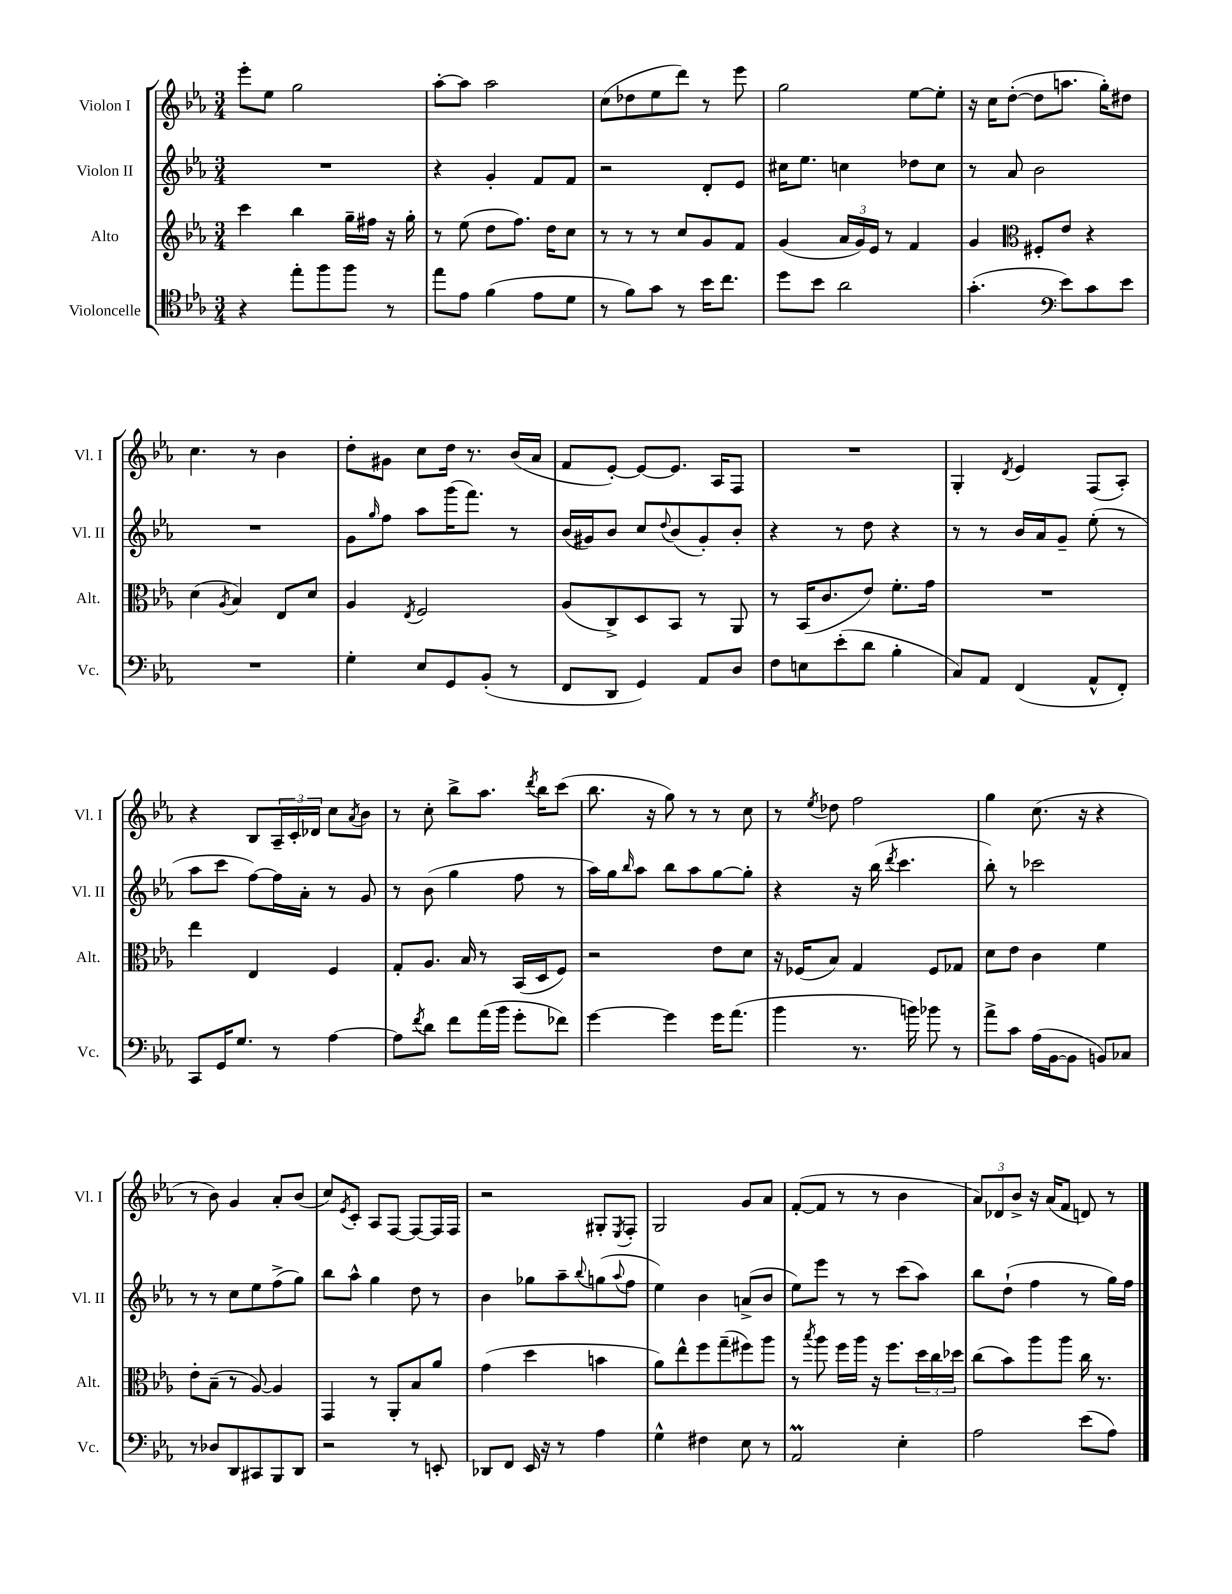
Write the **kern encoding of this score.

**kern	**kern	**kern	**kern
*part4	*part3	*part2	*part1
*staff4	*staff3	*staff2	*staff1
*I"Violoncelle	*I"Alto	*I"Violon II	*I"Violon I
*I'Vc.	*I'Alt.	*I'Vl. II	*I'Vl. I
*clefC4	*clefG2	*clefG2	*clefG2
*k[b-e-a-]	*k[b-e-a-]	*k[b-e-a-]	*k[b-e-a-]
*M3/4	*M3/4	*M3/4	*M3/4
=55	=55	=55	=55
4r	4ccc\	2.r	8eee-'\L
.	.	.	8ee-\J
8ee-'\L	4bb-\	.	2gg\
8ff\	.	.	.
8ff\J	16gg~\LL	.	.
.	16ff#X\JJ	.	.
8r	16r	.	.
.	16gg'\	.	.
=56	=56	=56	=56
8ee-\L	8r	4r	[8aa-'\L
8e-\J	(8ee-\	.	8aa-\J]
(4f\	8dd\L	4g'/	2aa-\
.	8.ff\J)	.	.
8e-\L	.	8f/L	.
.	16dd\KL	.	.
8d\J	8cc\J	8f/J	.
=57	=57	=57	=57
8r	8r	2r	(8cc\L
8f\L)	8r	.	8dd-X\
8g\J	8r	.	8ee-\
8r	8cc/L	.	8ddd\J)
16b-\KL	8g/	8d'/L	8r
8.cc\J	.	.	.
.	8f/J	8e-/J	8eee-\
=58	=58	=58	=58
8dd\L	(4g/	16cc#X\KL	2gg\
.	.	8.ee-\J	.
8b-\J	.	.	.
2a-\	24a-/LL	4ccn\	.
.	24g/)	.	.
.	24e-/JJ	.	.
.	8r	.	.
.	4f/	8dd-X\L	[8ee-\L
.	.	8cc\J	8ee-'\J]
=59	=59	=59	=59
(4.g'\	4g/	8r	16r
.	.	.	16cc\KL
.	.	8a-/	([8dd'\J
*	*clefC3	*	*
.	8F#X'/L	2b-\	8dd\L]
*clefF4	*	*	*
8e-\L)	8e-/J	.	8.aan\J
8c\	4r	.	.
.	.	.	16gg'\KL)
8e-\J	.	.	8dd#X\J
!!LO:LB:g=z
=60	=60	=60	=60
2.r	(4d\	2.r	4.cc\
.	8qA-/	.	.
.	4B-/)	.	.
.	.	.	8r
.	8E-/L	.	4b-\
.	8d/J	.	.
=61	=61	=61	=61
4G'\	4A-/	8g\L	8dd'\L
.	.	16qqgg/	.
.	.	8ff\J	8g#X\J
.	8qE-/	.	.
8E-/L	2F/	8aa-\L	8cc\L
8GG/	.	(16ggg\K	16dd\Jk
.	.	8.fff\J)	8.r
(8BB-'/J	.	.	.
8r	.	8r	(16b-/LL
.	.	.	16a-/JJ
=62	=62	=62	=62
8FF/L	(8A-/L	(16b-/LL	8f/L
.	.	16g#X/J)	.
8DD/J	8C^/)	8b-/J	[8e-'/J)
4GG/)	8D/	8cc/L	8e-/L_
.	.	8qqdd/	.
.	8BB-/J	(8b-/	8.e-/J]
8AA-/L	8r	8g#'/)	.
.	.	.	16A-/KL
8D/J	8AA-/	8b-'/J	8F/J
=63	=63	=63	=63
8F\L	8r	4r	2.r
8En\	(16BB-/KL	.	.
.	8.c/	.	.
(8e-'\	.	8r	.
8d\J	8e-/J)	8dd\	.
4B-'\	8.f'\L	4r	.
.	16g\Jk	.	.
=64	=64	=64	=64
8C/L)	2.r	8r	4G'/
8AA-/J	.	8r	.
.	.	.	8qd/
(4FF/	.	16b-/LL	4e-/
.	.	16a-/J	.
.	.	8g~/J	.
8AA-^^/L	.	(8ee-'\	(8F/L
8FF'/J)	.	8r	8A-'/J)
!!LO:LB:g=z
=65	=65	=65	=65
8CC/L	4ee-\	8aa-\L	4r
16GG/K	.	8ccc\J	.
8.G/J	.	.	.
.	4E-/	[8ff\L)	8B-/L
8r	.	16ff\L]	24A-~/L
.	.	.	24c'/
.	.	16a-'\JJ	.
.	.	.	24d-X/JJ
[4A-\	4F/	8r	8cc\L
.	.	.	8qa-/
.	.	8g/	8b-\J
=66	=66	=66	=66
8A-\L]	8G'/L	8r	8r
8qf/	.	.	.
8d\J	8.A-/J	(8b-\	8cc'\
8f\L	.	4gg\	8bb-^\L
.	16B-/	.	.
(16a-\L	8r	.	8.aa-\J
16b-\JJ	.	.	.
8g'\L	(16BB-/LL	8ff\	.
.	.	.	8qddd/
.	16D/J	.	16bb-\KL
8f-X\J)	8F/J)	8r	(8ccc\J
=67	=67	=67	=67
[4g\	2r	16aa-\LL)	8.bb-\
.	.	16gg\J	.
.	.	16qqbb-/	.
.	.	8aa-\J	.
.	.	.	16r
4g\]	.	8bb-\L	8gg\)
.	.	8aa-\	8r
16g\KL	8e-\L	[8gg\	8r
(8.a-\J	.	.	.
.	8d\J	8gg'\J]	8cc\
=68	=68	=68	=68
4b-\	16r	4r	8r
.	(16F-X/KL	.	.
.	.	.	8qee-/
.	8B-/J)	.	8dd-X\
8.r	4G/	16r	2ff\
.	.	(16bb-\	.
.	.	8qddd/	.
.	.	4.ccc\	.
16bn\)	.	.	.
8b-X\	8F-/L	.	.
8r	8G-X/J	.	.
=69	=69	=69	=69
8a-^\L	8d\L	8bb-'\)	4gg\
8c\J	8e-\J	8r	.
(16A-\LL	4c\	2ccc-X\	(8.cc\
[16BB-\J	.	.	.
8BB-\J]	.	.	.
.	.	.	16r
8BBn/L)	4f\	.	4r
8C-X/J	.	.	.
!!LO:LB:g=z
=70	=70	=70	=70
8r	8e-'\L	8r	8r
8D-X/L	(8B-~\J	8r	8b-\)
8DD/	8r	8cc\L	4g/
8CC#X/	[8A-/)	8ee-\	.
8BBB-/	4A-/]	(8ff^\	8a-'/L
8DD/J	.	8gg\J)	(8b-/J
=71	=71	=71	=71
2r	4GG/	8bb-\L	8cc/L)
.	.	.	8qe-/
.	.	8aa-^^\J	8c'/J
.	8r	4gg\	8A-/L
.	8AA-'/L	.	[8F/J
8r	8B-/	8dd\	8F/L_
8EEn'/	8a-/J	8r	16F/L]
.	.	.	16F/JJ
=72	=72	=72	=72
8DD-X/L	(4g\	4b-\	2r
8FF/J	.	.	.
16EE-/	4dd\	8gg-X\L	.
16r	.	.	.
8r	.	8aa-~\	.
.	.	8qqbb-/	.
4A-\	4bn\	(8ggn\	8G#X'/L
.	.	8qqaa-/	8qE-/
.	.	8ff\J	8F'/J
=73	=73	=73	=73
4G^^\	8a-\L)	4ee-\)	2G/
.	8ee-^^\	.	.
4F#X\	8ff\	4b-\	.
.	(8gg~\	.	.
8E-\	8ff#X\)	(8an^/L	8g/L
8r	8aa-\J	8b-/J	8a-/J
=74	=74	=74	=74
2AA-M/	8r	8ee-\L)	([8f'/L
.	8qbb-/	.	.
.	8aa-\	8eee-\J	8f/J]
.	16ff\LL	8r	8r
.	16aa-\JJ	.	.
.	16r	8r	8r
.	8.ff\L	.	.
4E-'\	.	(8ccc\L	4b-\
.	24dd\L	8aa-\J)	.
.	24cc\	.	.
.	24dd-X\JJ	.	.
=75	=75	=75	=75
2A-\	(8cc\L	8bb-\L	12a-/L)
.	.	.	12d-X/
.	8b-\)	(8dd`\J	.
.	.	.	12b-^/J
.	8aa-\	4ff\	16r
.	.	.	(16a-/KL
.	8aa-\J	.	8f/J
(8e-\L	16cc\	8r	8dn/)
.	8.r	.	.
8A-\J)	.	16gg\LL)	8r
.	.	16ff\JJ	.
==	==	==	==
*-	*-	*-	*-
